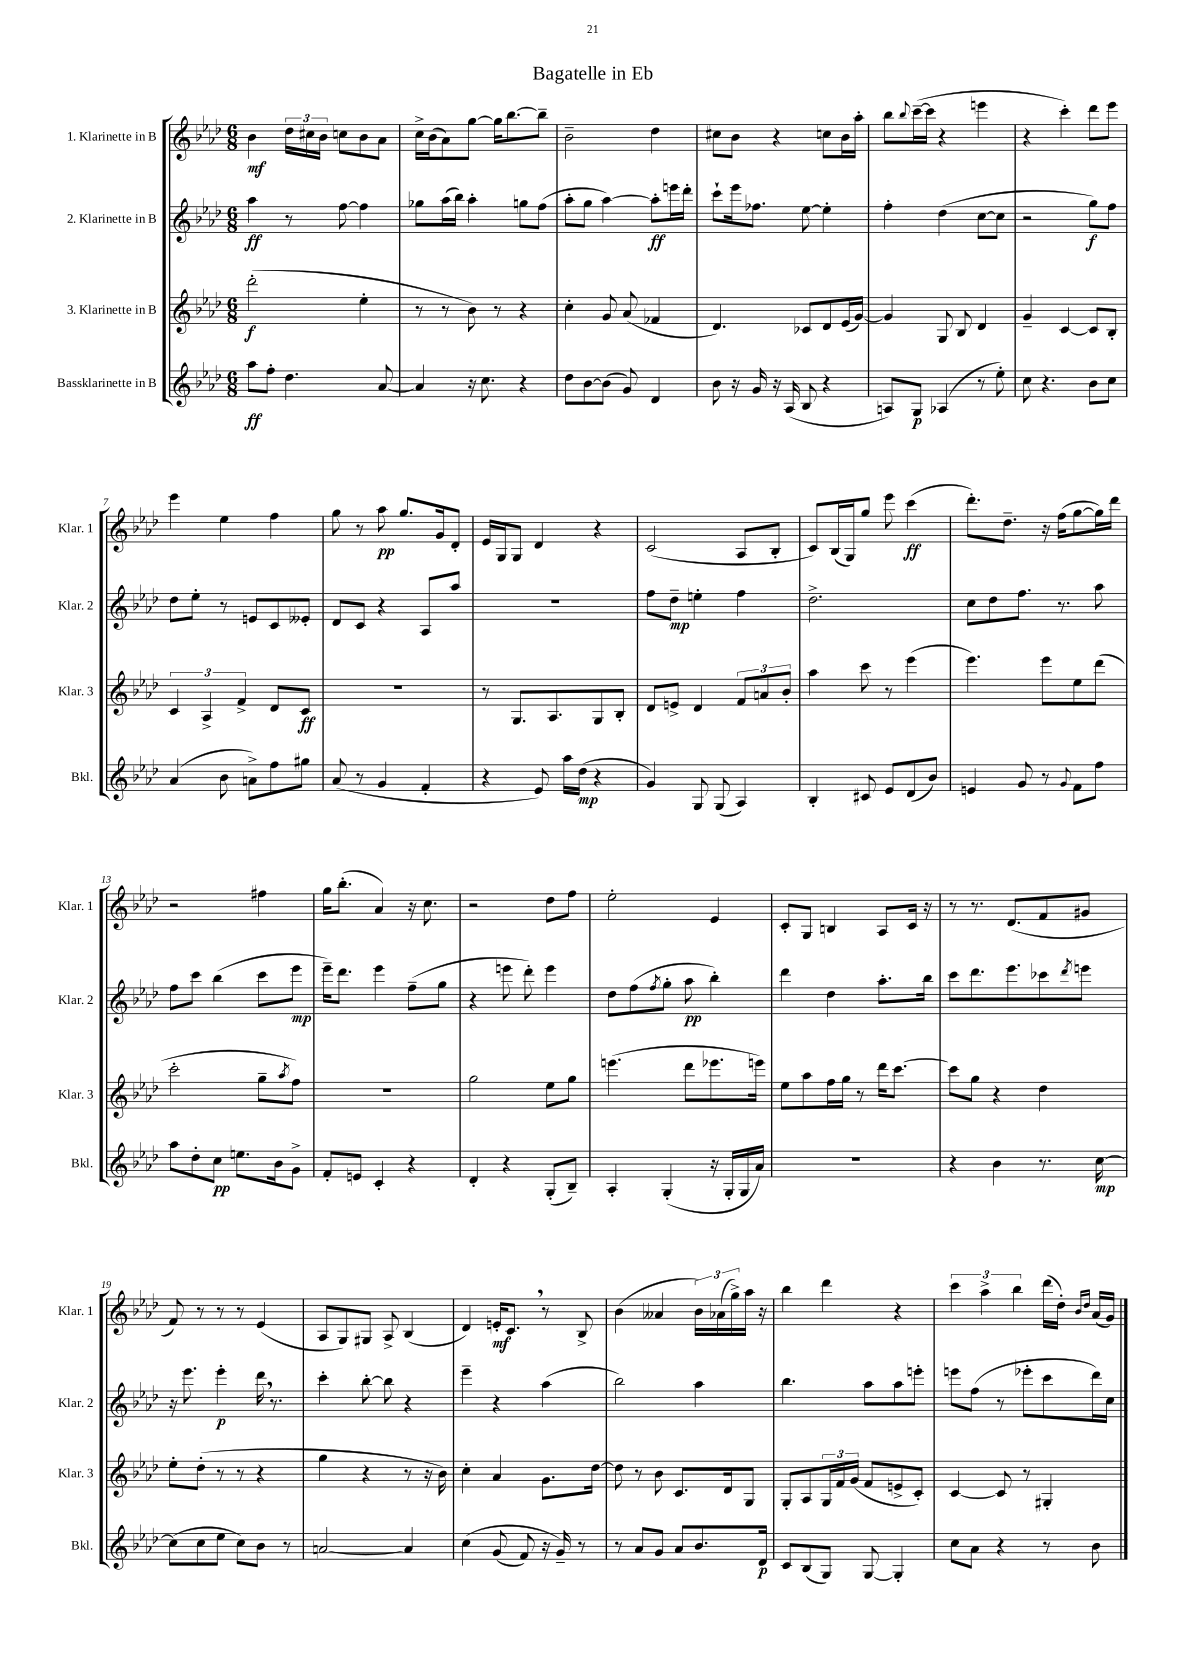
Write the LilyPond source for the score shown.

\header { title = "Bagatelle in Eb" }
<<
\new StaffGroup <<
\new Staff = "s0" \with { instrumentName = "1. Klarinette in B" shortInstrumentName = "Klar. 1" } {
    \clef treble \key aes \major \numericTimeSignature \time 6/8
    bes'4\mf \tuplet 3/2 { des''16 cis''16 bes'16 } c''8 bes'8 aes'8 |
    c''16-> bes'16( aes'8) g''8~ g''16 bes''8.~ bes''8-- |
    bes'2-- des''4 |
    cis''8 bes'8 r4 c''8 bes'16 aes''16-. |
    bes''8 \appoggiatura { bes''8 } c'''16~--( c'''16 r4 e'''4 |
    r4 c'''4-.) des'''8 ees'''8 |
    ees'''4 ees''4 f''4 |
    g''8 r8 aes''8\pp g''8. g'16 des'8-. |
    ees'16 g16 g8 des'4 r4 |
    c'2( aes8 bes8-. |
    c'8) bes16( g16) g''8 ees'''8 c'''4\ff( |
    des'''8.-.) des''8.-- r16 f''16( g''8~ g''16) des'''16 |
    r2 fis''4 |
    g''16 bes''8.-.( aes'4) r16 c''8. |
    r2 des''8 f''8 |
    ees''2-. ees'4 |
    c'8-. g8 b4 aes8 c'16 r16 |
    r8 r8. des'8.( f'8 gis'8 |
    f'8) r8 r8 r8 ees'4( |
    aes8 g8) gis8 aes8-> bes4( |
    des'4) e'16-.\mf c'8. \breathe r8 bes8-> |
    bes'4( aeses'4 \tuplet 3/2 { bes'16) aes'16( g''16->) } aes''16 r16 |
    bes''4 des'''4 r4 |
    \tuplet 3/2 { c'''4 aes''4-> bes''4 } des'''16( des''16-.) \grace { bes'16 des''16 } aes'16( g'16) \bar "|." |
}
\new Staff = "s1" \with { instrumentName = "2. Klarinette in B" shortInstrumentName = "Klar. 2" } {
    \clef treble \key aes \major \numericTimeSignature \time 6/8
    aes''4\ff r8 f''8~ f''4 |
    ges''8 aes''16( bes''16) aes''4-. g''8 f''8( |
    aes''8-. g''8 aes''4~) aes''8-.\ff e'''16 des'''16-. |
    c'''8-! ees'''16 fes''8. ees''8~ ees''4-. |
    f''4-. des''4( c''8~ c''8 |
    r2 g''8\f) f''8 |
    des''8 ees''8-. r8 e'8 c'8 eeses'8-. |
    des'8 c'8 r4 aes8 aes''8 |
    R2. |
    f''8 des''8--\mp e''4-. f''4 |
    des''2.-> |
    c''8 des''8 f''8. r8. aes''8 |
    f''8 c'''8 bes''4( c'''8 ees'''8\mp |
    ees'''16--) des'''8. ees'''4 f''8--( g''8 |
    r4 e'''8 des'''8-.) e'''4 |
    des''8 f''8( \acciaccatura { f''8 } g''8-. aes''8\pp bes''4-.) |
    des'''4 des''4 aes''8.-. bes''16 |
    c'''8 des'''8. ees'''8. ces'''8 \acciaccatura { des'''8 } e'''8 |
    r16 ees'''8. ees'''4-.\p des'''16 \breathe r8. |
    c'''4-. bes''8~-. bes''8 r4 |
    ees'''4-- r4 aes''4( |
    bes''2) aes''4 |
    bes''4. aes''8 aes''8 e'''8-. |
    e'''8 f''8( r8 ees'''8-. c'''8 des'''16) c''16 \bar "|." |
}
\new Staff = "s2" \with { instrumentName = "3. Klarinette in B" shortInstrumentName = "Klar. 3" } {
    \clef treble \key aes \major \numericTimeSignature \time 6/8
    des'''2-.\f( ees''4-. |
    r8 r8 bes'8) r8 r4 |
    c''4-. g'8 aes'8( fes'4 |
    des'4.) ces'8 des'8 ees'16( g'16~) |
    g'4 g8 bes8 des'4 |
    g'4-- c'4~ c'8 bes8-. |
    \tuplet 3/2 { c'4 aes4-> f'4-> } des'8 c'8\ff |
    R2. |
    r8 g8. aes8. g8 bes8-. |
    des'8 e'8-> des'4 \tuplet 3/2 { f'8 a'8 bes'8-. } |
    aes''4 c'''8 r8 ees'''4( |
    ees'''4.) ees'''8 ees''8 des'''8( |
    c'''2-. g''8-- \acciaccatura { aes''8 } f''8) |
    R2. |
    g''2 ees''8 g''8 |
    e'''4.( des'''8 ees'''8. e'''16) |
    ees''8 aes''8 f''16 g''16 r8 des'''16 c'''8.~ |
    c'''8 g''8 r4 des''4 |
    ees''8-. des''8-.( r8 r8 r4 |
    g''4 r4 r8 r16 bes'16) |
    c''4-. aes'4 g'8. des''16~ |
    des''8 r8 bes'8 c'8. des'16 g8 |
    g8-. aes8 \tuplet 3/2 { g16 f'16 g'16( } f'8 e'8-> c'8-.) |
    c'4~ c'8 r8 gis4-. \bar "|." |
}
\new Staff = "s3" \with { instrumentName = "Bassklarinette in B" shortInstrumentName = "Bkl." } {
    \clef treble \key aes \major \numericTimeSignature \time 6/8
    aes''8\ff f''8-. des''4. aes'8~ |
    aes'4 r16 c''8. r4 |
    des''8 bes'8~ bes'8( g'8) des'4 |
    bes'8 r16 g'16 r16 aes16( bes8 r4 |
    a8) g8\p aes4( r8 ees''8-.) |
    c''8 r4. bes'8 c''8 |
    aes'4( bes'8 a'8->) f''8 gis''8 |
    aes'8( r8 g'4 f'4-. |
    r4 ees'8) aes''16 des''16\mp( r4 |
    g'4) g8 g8( aes4) |
    bes4-. cis'8 ees'8 des'8( bes'8) |
    e'4 g'8 r8 \appoggiatura { g'8 } f'8 f''8 |
    aes''8 des''8-. c''8\pp e''8. bes'16 g'8-> |
    f'8-. e'8 c'4-. r4 |
    des'4-. r4 g8-.( bes8--) |
    aes4-. g4-.( r16 g16-. g16 aes'16) |
    r2. |
    r4 bes'4 r8. c''16~\mp |
    c''8( c''8 ees''8 c''8) bes'8 r8 |
    a'2~ a'4 |
    c''4\( g'8( f'8) r16 g'16--\) r8 |
    r8 aes'8 g'8 aes'8 bes'8. des'16\p |
    c'8 bes8( g8) g8~ g4-. |
    c''8 aes'8 r4 r8 bes'8 \bar "|." |
}
>>
>>
